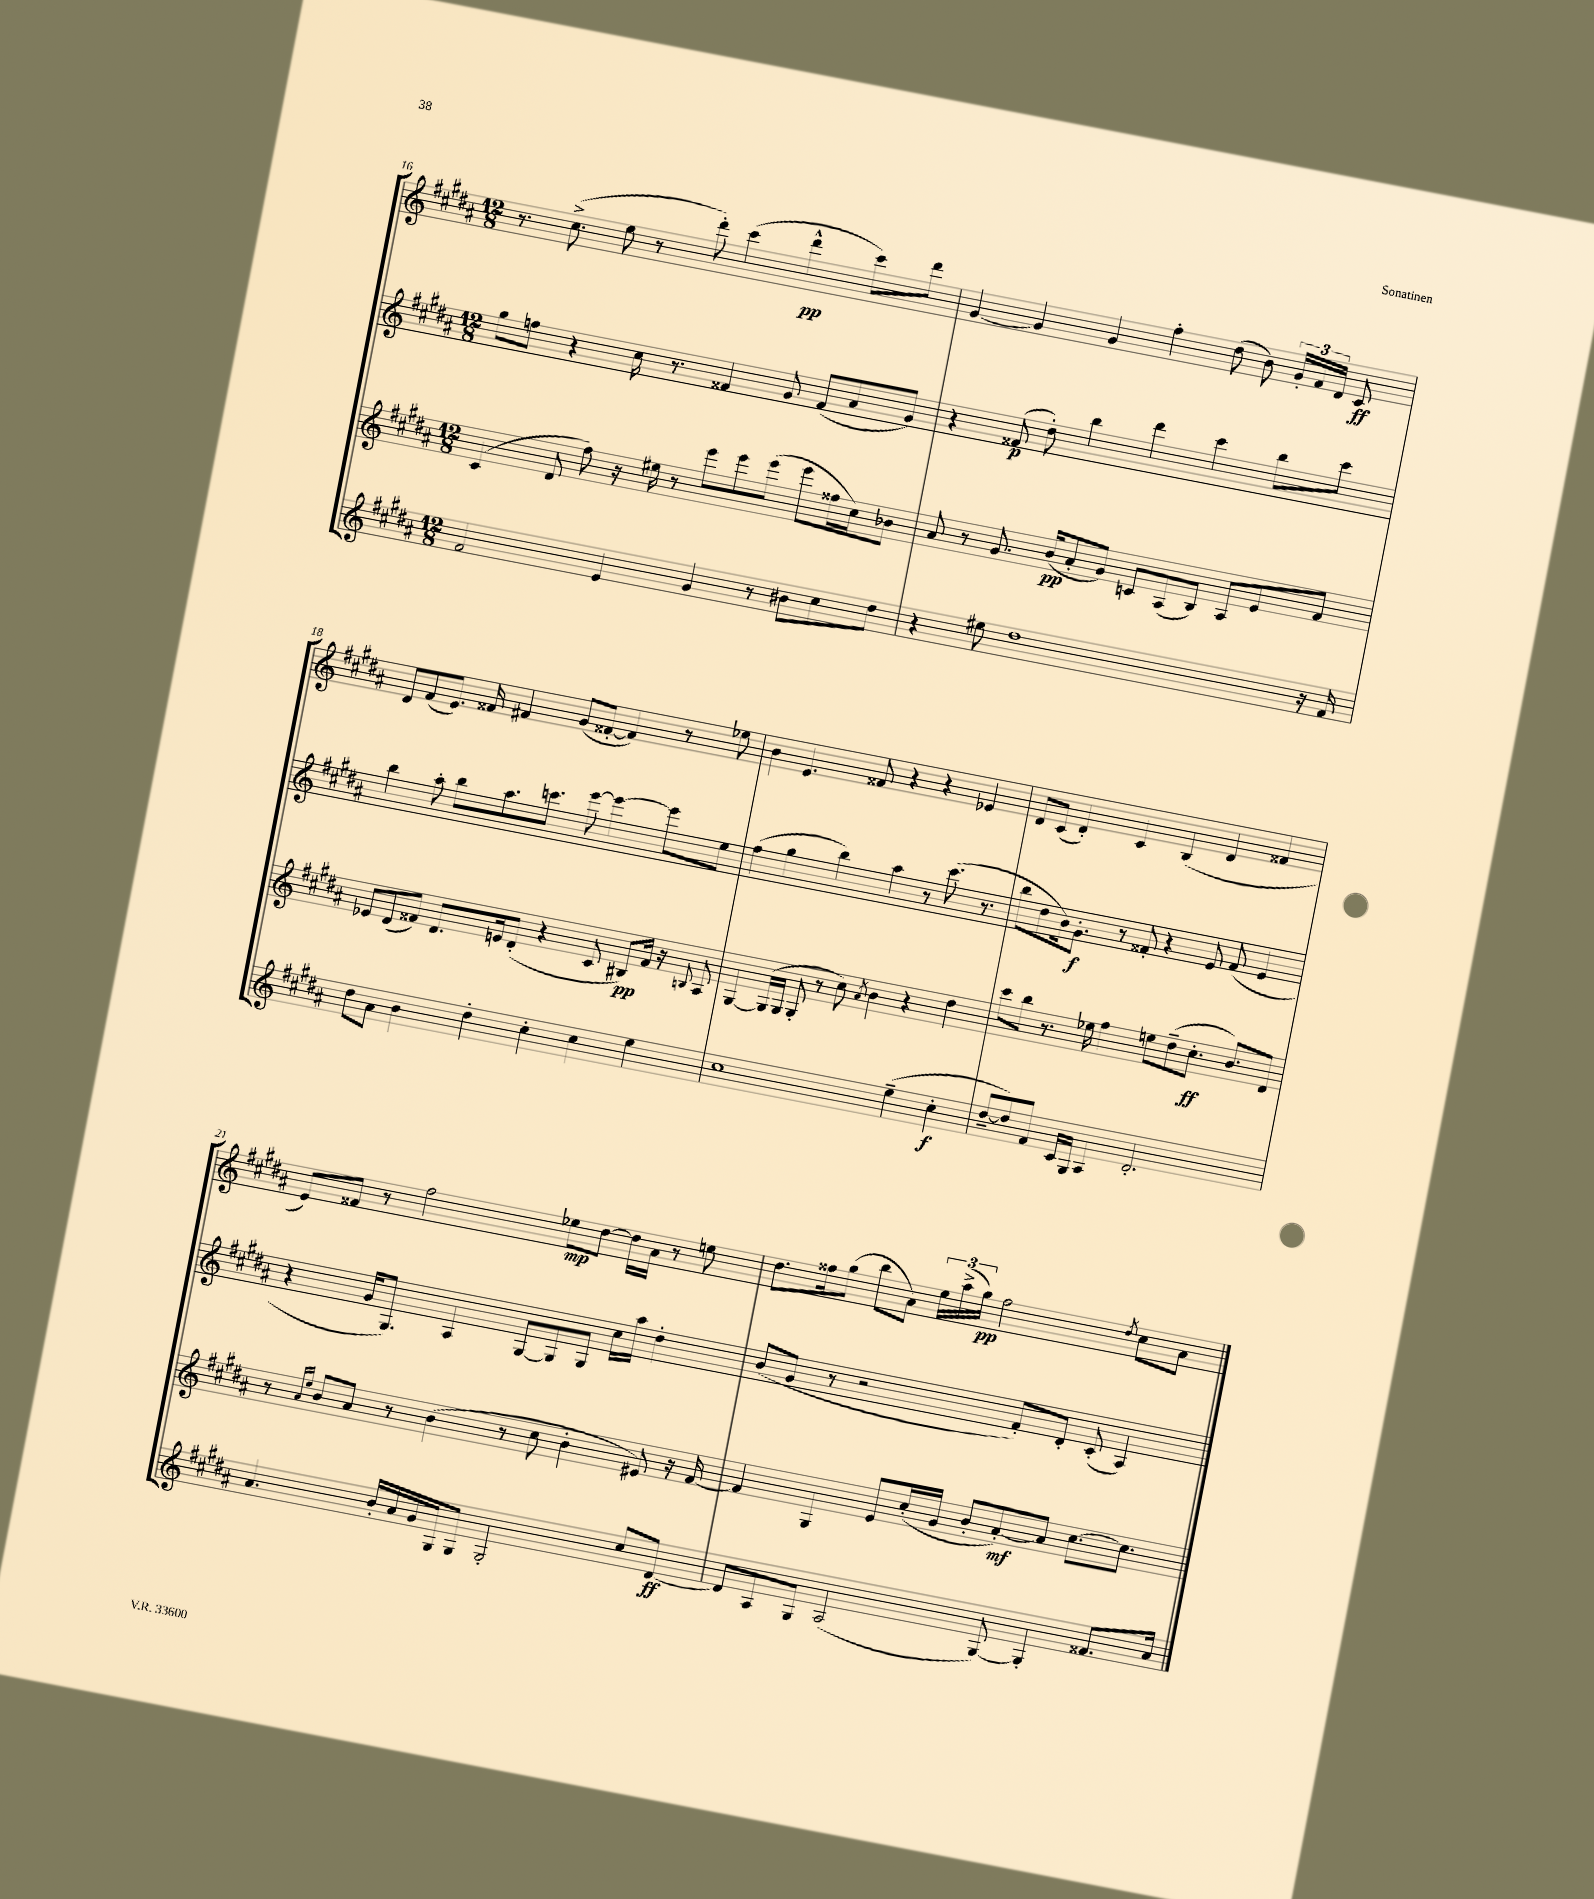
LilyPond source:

<<
\new StaffGroup <<
\new Staff = "s0" {
    \clef treble \key b \major \numericTimeSignature \time 12/8
    \autoBeamOff r8. cis''8.->( e''8 r8 dis'''8-.) cis'''4( dis'''4-^\pp cis'''8[) dis'''8] |
    gis'4~ gis'4 gis'4 fis''4-. dis''8( b'8) \tuplet 3/2 { gis'16[-. fis'16 dis'16] } cis'8\ff |
    dis'8[ fis'8( e'8.]) fisis'16 fis'4 gis'8[( fisis'8]~-. fisis'4) r8 ees''8 |
    b'4 e'4. fisis'8 r4 r4 ees'4 |
    dis'8[ cis'8]( dis'4-.) cis'4 b4( dis'4 fisis'4 |
    e'8[) fisis'8] r8 fis''2 ees''8[\mp dis''8]~ dis''16[ ais'16] r8 e''8 |
    dis''8.[ fisis''16 gis''8]( b''8[ ais'8]) \tuplet 3/2 { e''16[ ais''16->( gis''16]\pp) } fisis''2 \acciaccatura { dis''8 } cis''8[ ais'8] \bar "|." |
}
\new Staff = "s1" {
    \clef treble \key b \major \numericTimeSignature \time 12/8
    \autoBeamOff gis''8[ f''8] r4 cis''16 r8. fisis'4 gis'8 fisis'8[( ais'8 gis'8]) |
    r4 fisis'8\p( dis''8-.) b''4 dis'''4 cis'''4 b''8[ cis'''8] |
    b''4 ais''8-. b''8[ ais''8. c'''8.] e'''8~ e'''4~ e'''8[ e''8] |
    fis''4( gis''4 b''4) ais''4 r8 cis'''8.( r8. |
    b''8[ dis''8 b'16) gis'8.]-.\f r8 fisis'8-. r4 e'8 fisis'8( e'4 |
    r4 gis'16[ gis8.]) ais4 gis8[~ gis8 gis8] cis''16[ ais''16] dis''4-. |
    b'8[( gis'8] r8 r2 fis'8[-.) dis'8]-. cis'8-.( ais4) \bar "|." |
}
\new Staff = "s2" {
    \clef treble \key b \major \numericTimeSignature \time 12/8
    \autoBeamOff cis'4( dis'8 fis''8) r16 eis''16 r8 e'''8[ e'''8 e'''8]( e'''8[ fisis''16 cis''16) bes'8] |
    ais'8 r8 gis'8. b'16[\pp( ais'8-. gis'8]) c'8[ ais8( b8]) ais8[ e'8 fis'8] |
    ees'8[ dis'8( fisis'8]) dis'8.[ e'16 dis'8]-.( r4 cis'8 bis8[\pp) fisis'16] r16 \appoggiatura { b8 } ais8 |
    gis4~ gis16[( gis16] gis8-. r8 cis''8) \acciaccatura { ais'8 } b'4 r4 dis''4 |
    cis'''8[ b''8] r8. ees''16 fis''4 e''8[ dis''8--( cis''8.]-.\ff b'8.[) dis'8] |
    r8 \grace { ais'16[ e''16] } b'8[ ais'8] r8 b'4( r8 cis''8 b'4-. eis'8) r16 fis'16~ |
    fis'4 gis4 e'8[ cis''16-.( gis'16] b'8[-. ais'8~-.\mf) ais'8] cis''8.[~ cis''8.] \bar "|." |
}
\new Staff = "s3" {
    \clef treble \key b \major \numericTimeSignature \time 12/8
    \autoBeamOff fis'2 e'4 gis'4 r8 bis'8[ cis''8 dis''8] |
    r4 eis''8 dis''1 r16 fis'16 |
    dis''8[ ais'8] b'4 dis''4-. cis''4-. cis''4 e''4 |
    cis''1 e''4--( cis''4-.\f |
    dis''8[~-- dis''8) fis'8] cis'16[ gis16] ais4 dis'2.-. |
    ais'4. b'16[-. ais'16 gis'16 gis16 gis8] gis2-. cis''8[ dis'8]~\ff |
    dis'8[ ais8 gis8] ais2( gis8~) gis4-. fisis'8.[ ais'16] \bar "|." |
}
>>
>>
\layout { \context { \Score currentBarNumber = #16 } }
